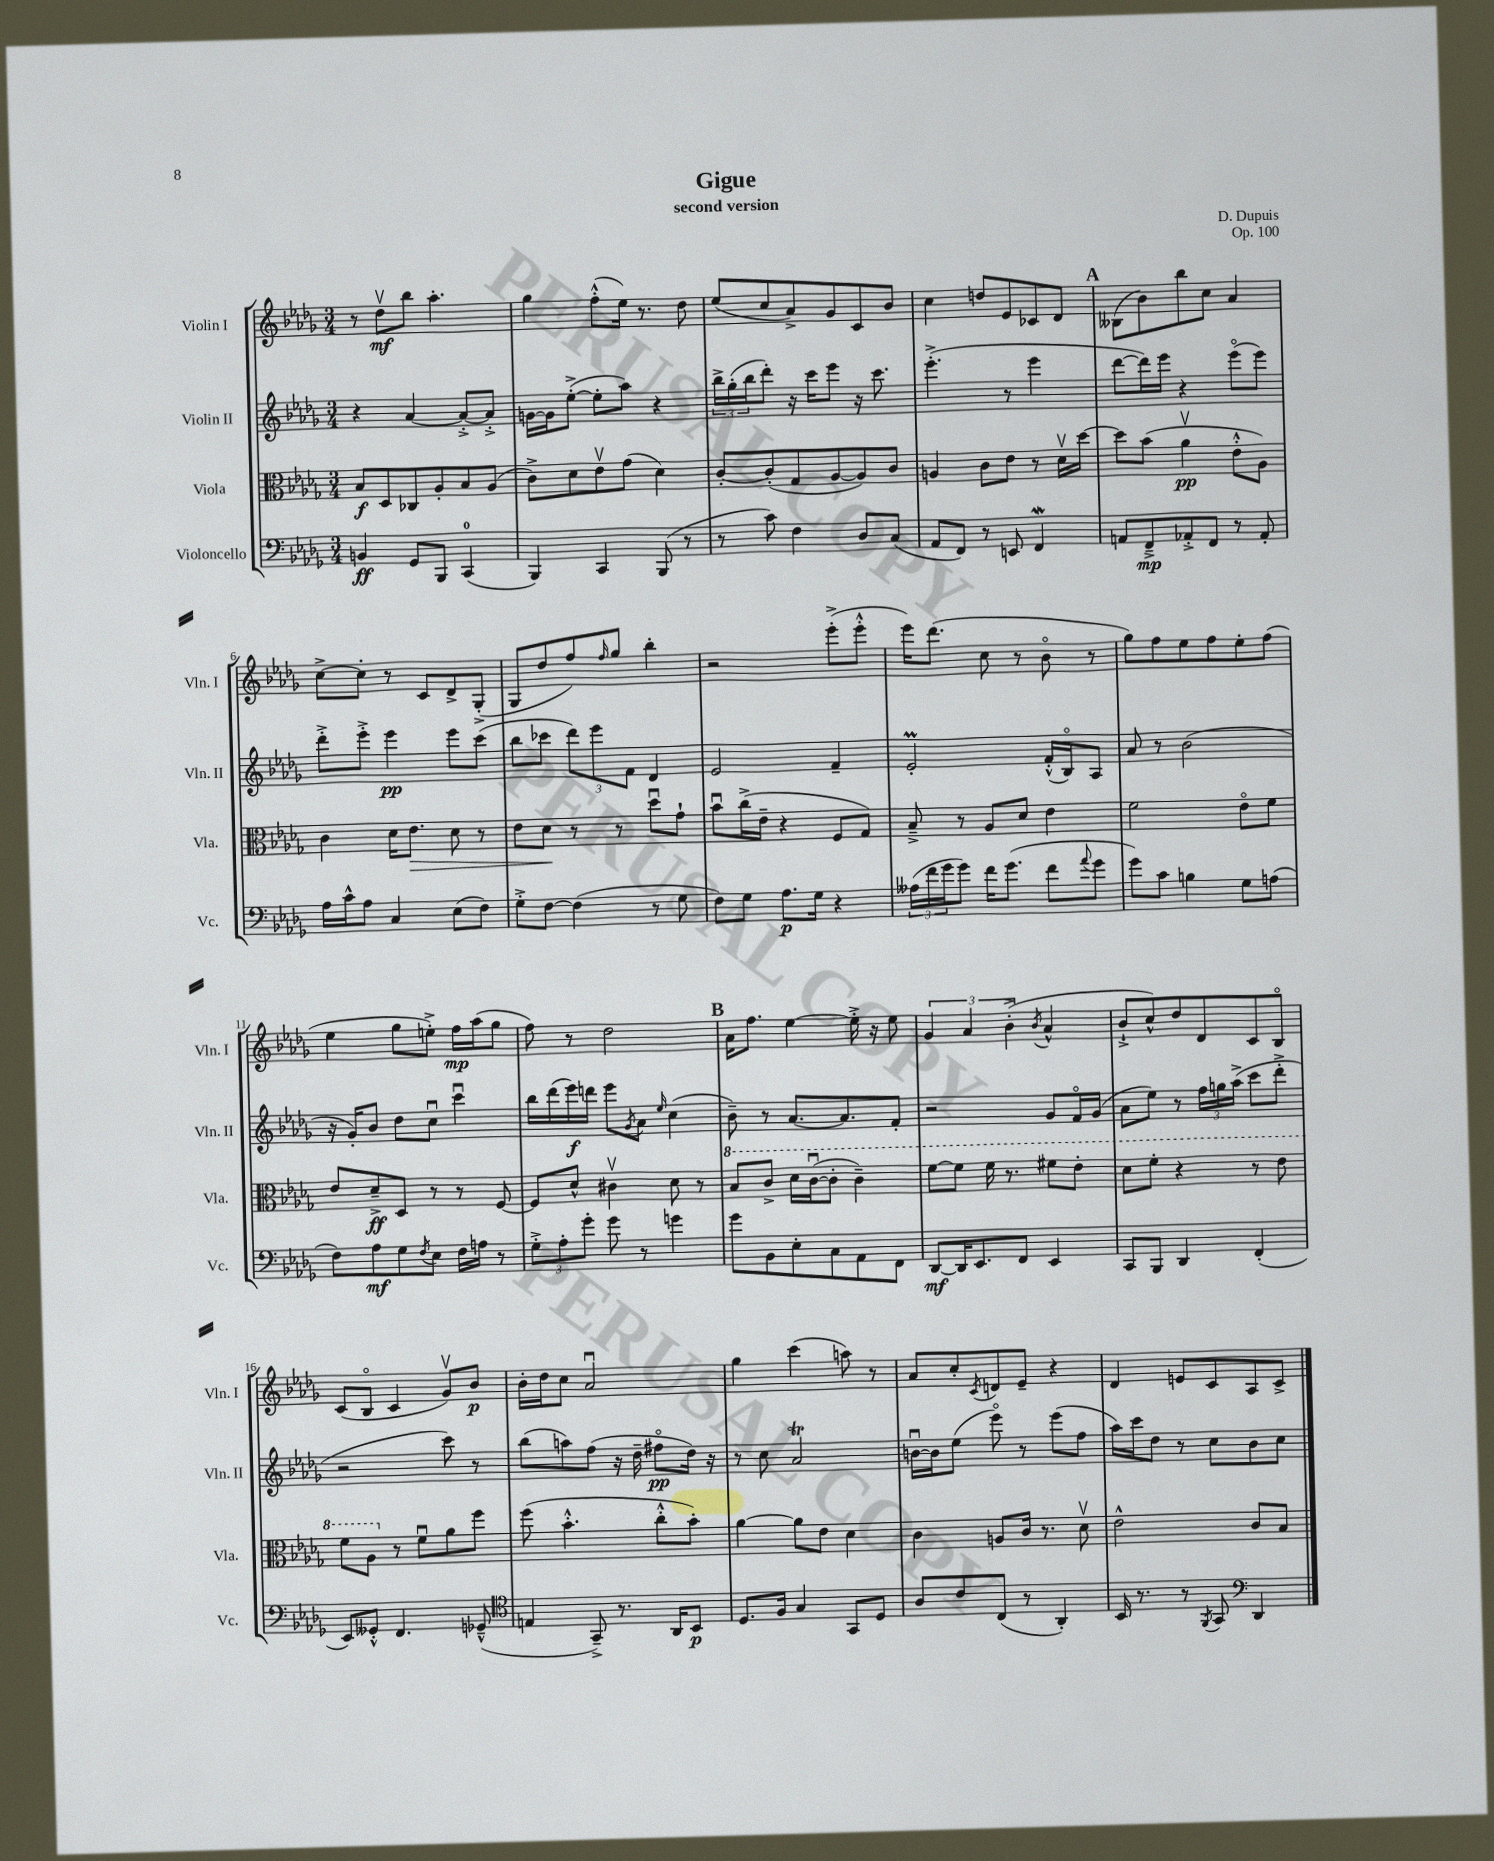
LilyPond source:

\header { title = "Gigue" composer = "D. Dupuis" subtitle = "second version" opus = "Op. 100" }
<<
\new StaffGroup <<
\new Staff = "s0" \with { instrumentName = "Violin I" shortInstrumentName = "Vln. I" } {
    \clef treble \key des \major \numericTimeSignature \time 3/4
    r8 des''8\upbow\mf bes''8 aes''4.-. |
    ges''4 f''8-.-^( ees''16) r8. des''8 |
    ees''8( c''8 aes'8->) ges'8 c'8 bes'8 |
    c''4 d''8 ees'8 ces'8 des'8 |
    \mark \markup { \bold "A" } beses8( bes'8) bes''8 c''8 aes'4 |
    c''8~-> c''8-. r8 c'8 des'8-> ges8-.->( |
    ges8 des''8 f''8) \grace { f''16 } ges''8 bes''4-. |
    r2 ees'''8-.->( ees'''8-.-^ |
    ees'''16) des'''8.( c''8 r8 bes'8\flageolet r8 |
    ges''8) f''8 ees''8 f''8 ees''8-. f''8( |
    ees''4 ges''8 e''8-.->) f''16\mp aes''16( ges''8 |
    f''8) r8 des''2 |
    \mark \markup { \bold "B" } aes'16 f''8. ees''4~ ees''16-.-> r16 ees''8 |
    \tuplet 3/2 { ges'4 aes'4 bes'4-.->( } \acciaccatura { bes'8 } aes'4-^ |
    bes'8-!-> c''8-^) des''8 des'8 c'8 bes8\flageolet |
    c'8( bes8\flageolet c'4 ges'8\upbow) bes'8\p |
    bes'16-. des''16 c''8 aes'2\downbow |
    ges''4 c'''4( a''8) r8 |
    aes'8 c''8-. \acciaccatura { c'8 } d'8 ees'8-- r4 |
    des'4 e'8 c'8 aes8 c'8-> \bar "|." |
}
\new Staff = "s1" \with { instrumentName = "Violin II" shortInstrumentName = "Vln. II" } {
    \clef treble \key des \major \numericTimeSignature \time 3/4
    r4 aes'4~ aes'8~-.-> aes'8-.-> |
    g'16~ g'16 ees''8~-.->( ees''8-. aes''8) r4 |
    \tuplet 3/2 { bes''16-> ges''16-.( bes''16 } des'''8-.) r16 c'''16 ees'''8 r16 c'''8. |
    ees'''4.-.->( r8 ees'''4 |
    \mark \markup { \bold "A" } des'''8~ des'''16) ees'''16 r4 ees'''8\flageolet( ees'''8) |
    des'''8-.-> ees'''8-.-> ees'''4\pp ees'''8 c'''8( |
    bes''8 ces'''8 \tuplet 3/2 { des'''8) ees'''8 f'8 } des'4 |
    ees'2 f'4-- |
    ees'2-.\prall f'16-.-^( bes16\flageolet) aes8 |
    aes'8 r8 bes'2( |
    r16 ges'16-.) bes'8 des''8 c''8\downbow c'''4\downbow |
    bes''16 des'''16( ees'''16\f) d'''16 ees'''8 \acciaccatura { ges'8 } aes'8 \grace { ees''16 } c''4( |
    \mark \markup { \bold "B" } bes'8--) r8 aes'8.~ aes'8. f'8-. |
    r2 ges'8 f'16\flageolet ges'16( |
    aes'8 ees''8) r8 \tuplet 3/2 { f''16 g''16 aes''16->( } c'''8 des'''8-.-> |
    r2 c'''8) r8 |
    bes''8( a''8) f''8( r16 des''16-- fis''8\flageolet\pp des''16) r16 |
    r8 c''8 aes'2\trill |
    b'16~\downbow b'16 ees''8( ees'''8\flageolet) r8 ees'''8( f''8 |
    aes''16) c'''16 des''8 r8 c''8 bes'8 c''8 \bar "|." |
}
\new Staff = "s2" \with { instrumentName = "Viola" shortInstrumentName = "Vla." } {
    \clef alto \key des \major \numericTimeSignature \time 3/4
    bes8\f des8 ces8 aes8-. bes8 aes8( |
    c'8->) des'8 ees'8\upbow ges'8( des'4) |
    c'8~-. c'8-.( ges8 aes8~ aes8) c'8 |
    a4 c'8 ees'8 r8 des'16\upbow des''16~ |
    \mark \markup { \bold "A" } des''8 bes'8( aes'4\upbow\pp ees'8-.-^ aes8) |
    c'4 des'16 ees'8.\> des'8 r8 |
    ees'8 des'8\! r8 r8 des''8\downbow ges'8-! |
    bes'8\downbow c''16->( ees'16-- r4 f8 ges8) |
    bes8---> r8 aes8 des'8 ees'4 |
    f'2 ees'8\flageolet f'8 |
    ees'8 des'8--->\ff des8 r8 r8 f8~ |
    f8 des'8-^ cis'4\upbow des'8 r8 |
    \mark \markup { \bold "B" } \ottava #1 bes'8 c''8-> des''16 c''16~\downbow( c''8-. c''4--) |
    f''8~ f''8 f''16 r8. fis''8 ees''8-. |
    des''8 f''8-. r4 r8 ees''8 |
    f''8 aes'8 \ottava #0 r8 f'8\downbow aes'8 f''8 |
    f''8( bes'4.-.-^ c''8-.-^ bes'8-.) |
    aes'4~ aes'8 ees'8 des'4 |
    c'4 a8 c'16 r8. des'8\upbow |
    ees'2-^ c'8 bes8 \bar "|." |
}
\new Staff = "s3" \with { instrumentName = "Violoncello" shortInstrumentName = "Vc." } {
    \clef bass \key des \major \numericTimeSignature \time 3/4
    b,4\ff ges,8 bes,,8 c,4-0( |
    bes,,4) c,4 bes,,8( r8 |
    r8 c'8) f4 des8 c8( |
    aes,8 f,8) r8 e,8 f,4\mordent |
    \mark \markup { \bold "A" } a,8 f,8--->\mp aes,8-.-> f,8 r8 aes,8-. |
    aes16 c'16-^ aes8 c4 ees8( f8) |
    ges8-.-> f8~ f4( r8 ges8 |
    f8) ges8 aes8.\p ges16 r4 |
    \tuplet 3/2 { aeses16( f'16 ges'16 } ges'8) f'16 ges'8.( f'8 \appoggiatura { aes'8 } ges'8 |
    ges'8) c'8 b4 ges8 a8( |
    f8) aes8\mf ges8 \acciaccatura { f8 } ees8 f16 a16 r8 |
    \tuplet 3/2 { ges8-.-> aes8-. ges'8-. } ges'8 r8 g'4 |
    \mark \markup { \bold "B" } ges'8 bes,8 ees8-. c8 aes,8 f,8 |
    des,8~\mf des,16 ees,8. f,8 ees,4 |
    c,8 bes,,8 des,4 f,4-.( |
    ees,8) geses,8-.-^ f,4. ges,8---^( |
    \clef tenor e4 ges,8--->) r8. aes,16 bes,8\p |
    des8. f16 ges4 ges,8 des8 |
    aes8 c'8 c8( r8 aes,4-.) |
    bes,16 r8. r8 \acciaccatura { f,8 } ges,8 \clef bass des,4 \bar "|." |
}
>>
>>
